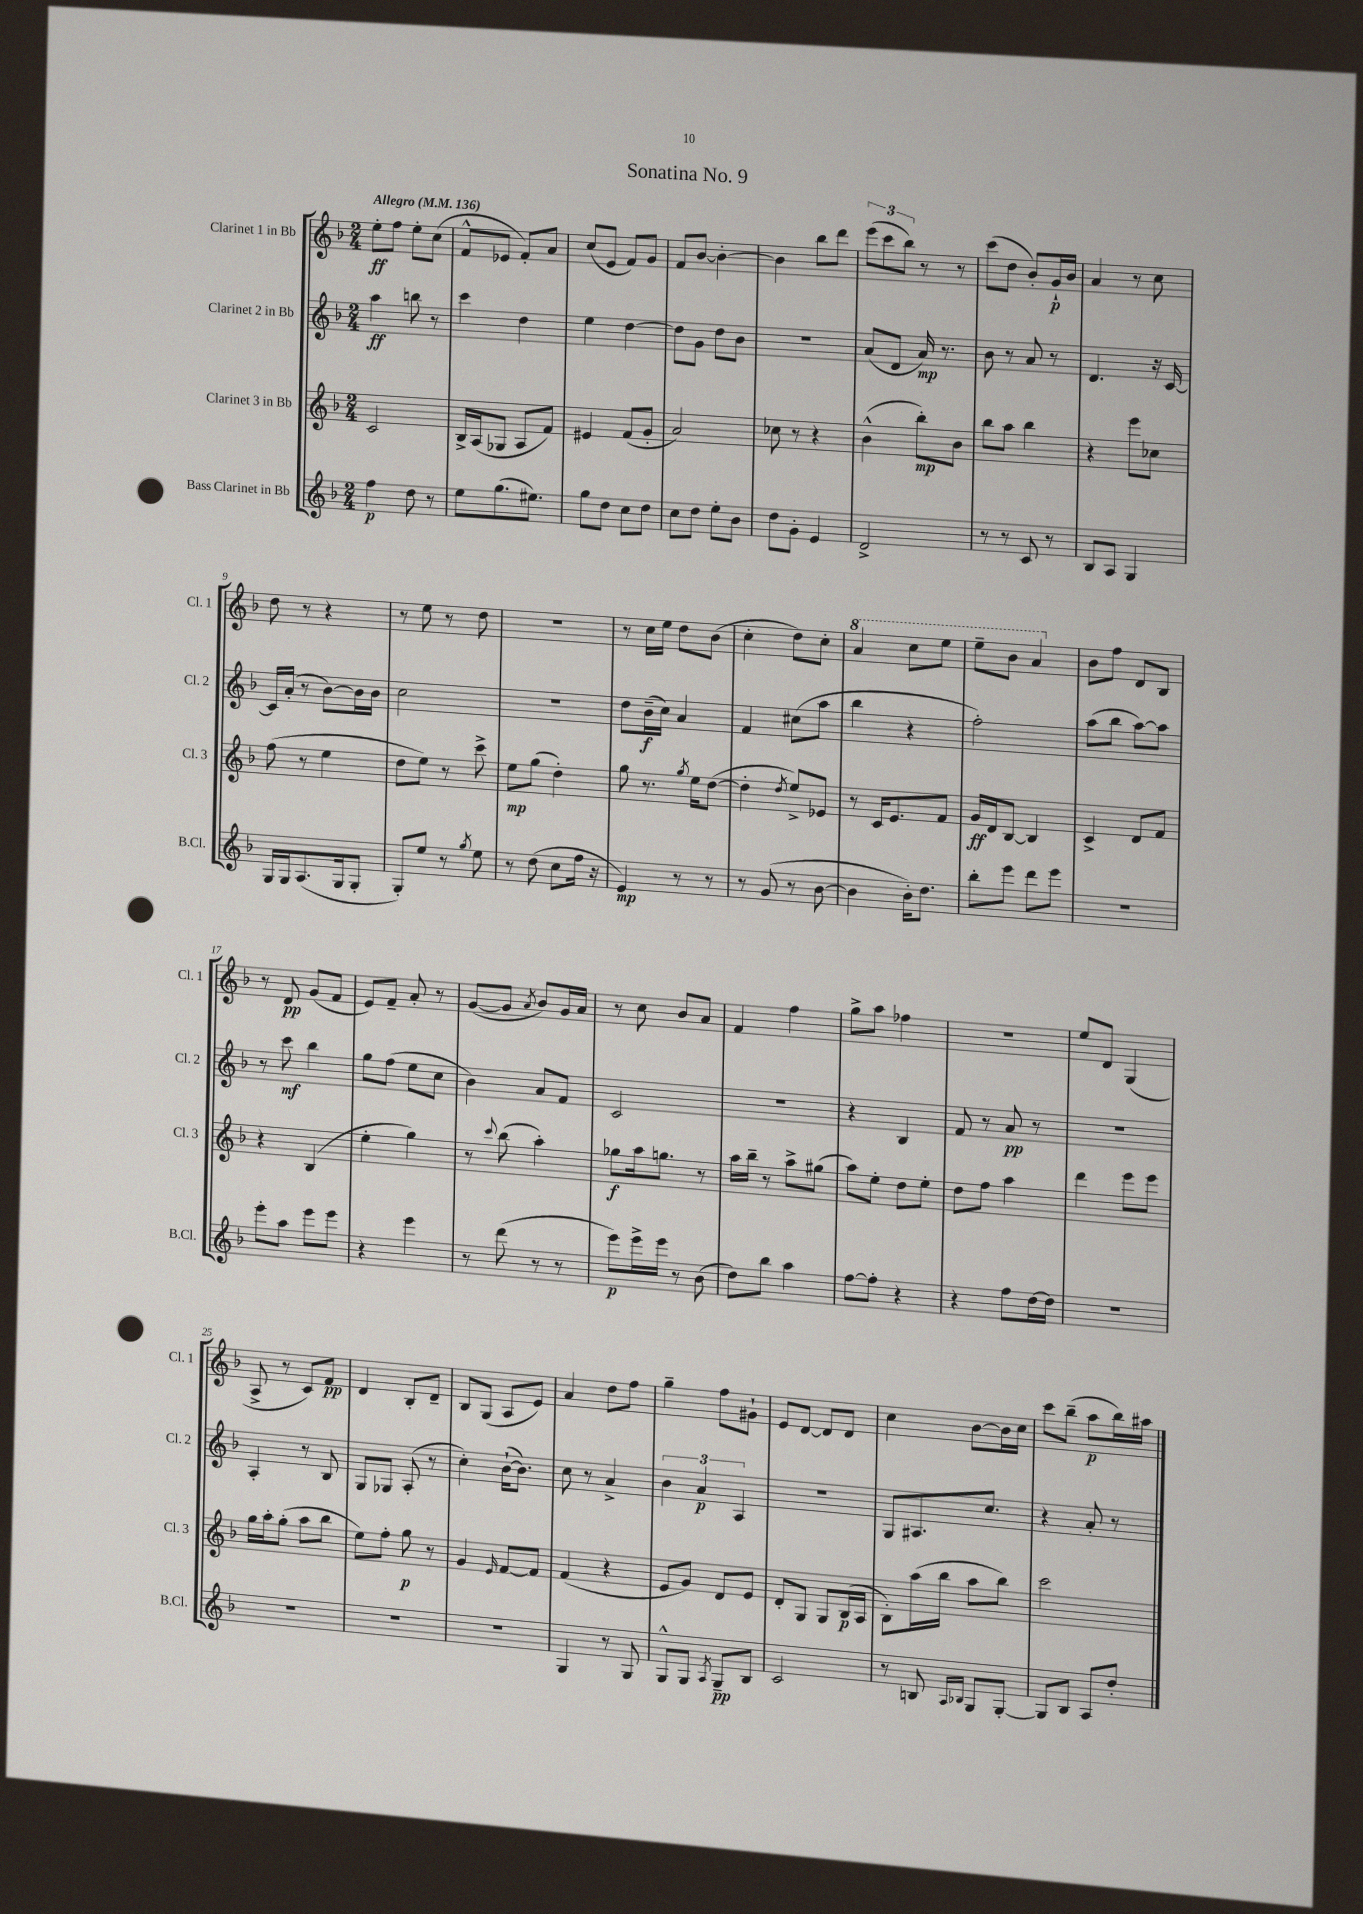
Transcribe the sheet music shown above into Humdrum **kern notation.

**kern	**kern	**kern	**kern
*staff4	*staff3	*staff2	*staff1
*clefG2	*clefG2	*clefG2	*clefG2
*k[b-]	*k[b-]	*k[b-]	*k[b-]
*M2/4	*M2/4	*M2/4	*M2/4
*MM136	*MM136	*MM136	*MM136
4ff\	2c/	4aa\	8ee'\L
.	.	.	8ff\J
8dd\	.	8bb\	8ee'\L
8r	.	8r	(8cc\J
=	=	=	=
8ee\L	16B-^/LL	4ccc\	8f^^/L
.	(16A/J	.	.
(8.gg\	8G-/J	.	8e-/J
.	8A/L	4dd\	8f'/L)
8.ee#\J)	.	.	.
.	8f/J)	.	8a/J
=	=	=	=
8gg\L	4e#/	4ee\	(8cc/L
8dd\J	.	.	8e/J
8cc\L	(8f/L	[4dd\	8f/L)
8dd\J	8g'/J	.	8g/J
=	=	=	=
8cc\L	2a/)	8dd\]L	8f/L
8dd\J	.	8g\J	[8b-/J
8ee'\L	.	8dd\L	4b-'\_
8b-\J	.	8b-\J	.
=	=	=	=
8dd\L	8cc-\	2r	4b-\]
8g'\J	8r	.	.
4e/	4r	.	8bb-\L
.	.	.	8ddd\J
=	=	=	=
2d^/	(4b-^^\	(8a/L	(12eee\L
.	.	.	12ccc\
.	.	8d/J	.
.	.	.	12bb-\J)
.	8bb-'\L)	16a/)	8r
.	.	8.r	.
.	8b-\J	.	8r
=	=	=	=
8r	8bb-\L	8b-\	(8ccc\L
8r	8aa\J	8r	8dd\J
8c/	4bb-\	8a/	8b-'/L)
8r	.	8r	16g`/L
.	.	.	16b-/JJ
=	=	=	=
8B-/L	4r	4.d/	4a/
8A/J	.	.	.
4G/	8eee\L	.	8r
.	8cc-\J	16r	8cc\
.	.	[16c/	.
=	=	=	=
16G/LL	(8ff\	16c/]LL	8dd\
16G/J	.	(16a'/JJ	.
(8.A/	8r	8r	8r
.	4ee\	[8b-\L)	4r
16G/k	.	.	.
8G'/J	.	16b-\]L	.
.	.	16b-\JJ	.
=	=	=	=
8G'/L)	8dd\L	2cc\	8r
8ee/J	8ee\J)	.	8ee\
8r	8r	.	8r
8qgg/	.	.	.
8ee\	8ccc^\	.	8dd\
=	=	=	=
8r	8ee\L	2r	2r
(8dd\	(8gg\J	.	.
8cc\L	4dd'\)	.	.
16ff\Jk	.	.	.
16r	.	.	.
=	=	=	=
4e/)	8gg\	8dd\L	8r
.	8.r	(16b-~\L	16cc\LL
.	.	16cc\JJ)	16ee\JJ
8r	.	4a/	8dd\L
.	8qgg/	.	.
.	16ee\LK	.	.
8r	([8dd\J	.	(8b-\J
=	=	=	=
8r	4dd'\]	4f/	4cc'\
(8g/	.	.	.
.	8qdd/	.	.
8r	8ee^/L)	(8cc#\L	8dd\L)
[8b-\	8e-/J	8aa\J	8cc'\J
=	=	=	=
4b-\]	8r	4bb-\	4aa/
.	16c/LK	.	.
.	8.e/	.	.
16b-'\LK)	.	4r	8ccc\L
8.dd\J	.	.	.
.	8f/J	.	8eee\J
=	=	=	=
8bb-'\L	16g/LL	2ff'\)	8eee~\L
.	16d/J	.	.
8eee\J	[8B-/J	.	8bb-\J
8ddd\L	4B-/]	.	4aa/
8eee\J	.	.	.
=	=	=	=
2r	4c^/	(8aa\L	8b-\L
.	.	8bb-\J	8ff\J
.	8d/L	[8aa\L)	8d/L
.	8f/J	8aa\]J	8B-/J
=	=	=	=
8eee'\L	4r	8r	8r
8aa\J	.	8ccc\	8d/
8eee\L	(4B-/	4bb-\	(8g/L
8eee\J	.	.	8f/J
=	=	=	=
4r	4ee'\	8gg\L	8e/L)
.	.	(8ff\J	8f~/J
4eee\	4gg\)	8ee\L	8a'/
.	.	8cc\J	8r
=	=	=	=
8r	8r	4b-\)	([8g/L
.	8qqccc/	.	.
(8ddd\	(8bb-\	.	8g/]J
.	.	.	8qa/
8r	4aa'\)	8a/L	8b-/L)
8r	.	8f/J	16g/L
.	.	.	16a/JJ
=	=	=	=
8eee\L)	8gg-\L	2c/	8r
16eee^\L	16aa\k	.	8cc\
16eee\JJ	8.gg\J	.	.
8r	.	.	8b-/L
(8b-\	8r	.	8a/J
=	=	=	=
8dd\L)	16aa\LL	2r	4f/
.	16bb-~\JJ	.	.
8bb-\J	8r	.	.
4aa\	8aa^\L	.	4ff\
.	(8gg#\J	.	.
=	=	=	=
[8ff\L	8aa\L)	4r	8gg^\L
8ff'\]J	8ee'\J	.	8aa\J
4r	8dd\L	4B-/	4ff-\
.	8ee'\J	.	.
=	=	=	=
4r	8dd\L	8f/	2r
.	8ff\J	8r	.
8ff\L	4aa\	8a/	.
[16dd\L	.	8r	.
16dd\]JJ	.	.	.
=	=	=	=
2r	4ddd\	2r	8ee/L
.	.	.	8d/J
.	8eee\L	.	(4G/
.	8eee\J	.	.
=	=	=	=
2r	16gg\LL	4A'/	8A^/
.	16aa'\J	.	.
.	(8gg'\J	.	8r
.	8aa\L	8r	8c/L)
.	8bb-\J	8B-/	8f/J
=	=	=	=
2r	8ee\L)	8G/L	4d/
.	8ff'\J	8G-/J	.
.	8gg\	(8A'/	8B-'/L
.	8r	8r	8d~/J
=	=	=	=
2r	4g/	4cc'\)	8B-/L
.	.	.	(8G/J
.	16qqe/	.	.
.	[8f/L	([16b-`\LK	8A/L
.	.	8.b-\]J)	.
.	8f/]J	.	8e/J)
=	=	=	=
4G/	(4f/	8cc\	4a/
.	.	8r	.
8r	4r	4a^/	8dd\L
8G/	.	.	8ff\J
=	=	=	=
8G^^/L	8e/L	6b-\	4gg~\
8G/J	8g/J)	.	.
.	.	6a/	.
8qA/	.	.	.
8G~/L	8d/L	.	8ff\L
.	.	6A/	.
8B-/J	8e/J	.	8g#`\J
=	=	=	=
2c/	8d'/L	2r	8e/L
.	8G/J	.	[8d/J
.	8G/L	.	8d/]L
.	(16B-/L	.	8d/J
.	16A/JJ	.	.
=	=	=	=
8r	8B-'\L)	8G/L	4cc\
8B/	(16aa\L	8.A#/	.
.	16bb-\JJ	.	.
16qqA/LL	.	.	.
16qqB-/JJ	.	.	.
8G/L	8aa\L	.	[8b-\L
.	.	8.cc/J	.
[8G'/J	8bb-\J)	.	16b-\]L
.	.	.	16cc\JJ
=	=	=	=
8G/]L	2ccc\	4r	8ccc\L
8B-/J	.	.	(8bb-~\J
8A/L	.	8a'/	8aa\L
8dd'/J	.	8r	16bb-\L)
.	.	.	16aa#\JJ
==	==	==	==
*-	*-	*-	*-
